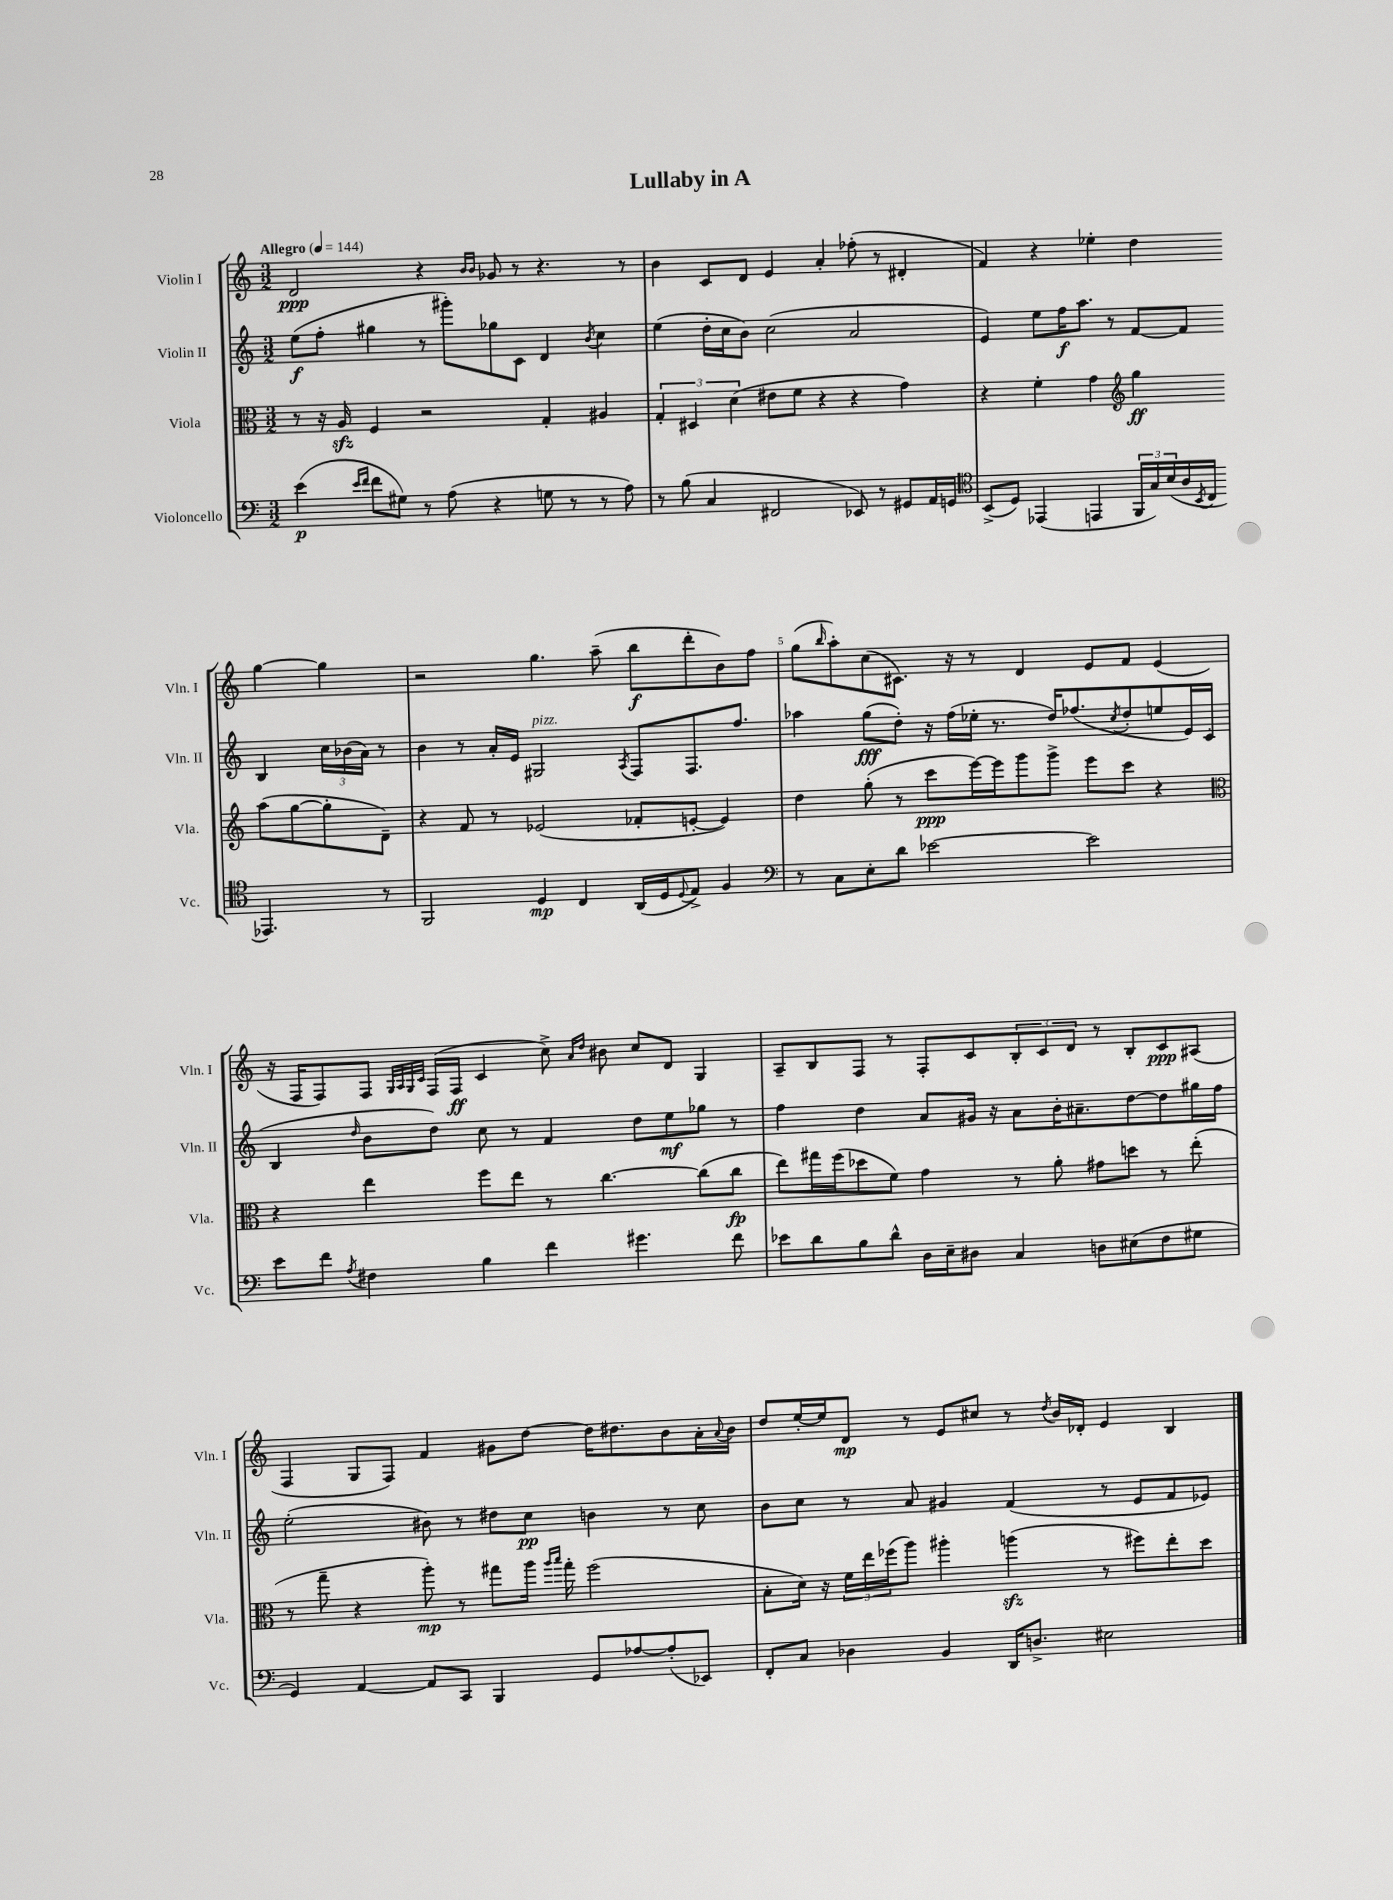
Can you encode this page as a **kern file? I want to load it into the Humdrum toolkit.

**kern	**dynam	**kern	**dynam	**kern	**dynam	**kern	**dynam
*part4	*part4	*part3	*part3	*part2	*part2	*part1	*part1
*staff4	*staff4	*staff3	*staff3	*staff2	*staff2	*staff1	*staff1
*I"Violoncello	*	*I"Viola	*	*I"Violin II	*	*I"Violin I	*
*I'Vc.	*	*I'Vla.	*	*I'Vln. II	*	*I'Vln. I	*
*clefF4	*	*clefC3	*	*clefG2	*	*clefG2	*
*k[]	*	*k[]	*	*k[]	*	*k[]	*
*M3/2	*	*M3/2	*	*M3/2	*	*M3/2	*
*MM144	*	*MM144	*	*MM144	*	*MM144	*
=1	=1	=1	=1	=1	=1	=1	=1
!	!	!	!	!	!	!LO:TX:a:B:t=Allegro	!
(4e\	p	8r	.	(8ee\L	f	2d/	ppp
.	.	16r	.	8ff'\J	.	.	.
.	.	16Azz/	.	.	.	.	.
16qqe/LL	.	.	.	.	.	.	.
16qqf/JJ	.	.	.	.	.	.	.
8f\L	.	4F/	.	4gg#X\	.	.	.
8G#X\J)	.	.	.	.	.	.	.
8r	.	2r	.	8r	.	4r	.
(8A\	.	.	.	8ggg#X'\L)	.	.	.
.	.	.	.	.	.	16qqb/LL	.
.	.	.	.	.	.	16qqb/JJ	.
4r	.	.	.	8gg-X\	.	8g-X/	.
.	.	.	.	8c\J	.	8r	.
8Gn\	.	4G'/	.	4d/	.	4.r	.
8r	.	.	.	.	.	.	.
.	.	.	.	8qb/	.	.	.
8r	.	4A#X/	.	4cc\	.	.	.
8A\)	.	.	.	.	.	8r	.
=2	=2	=2	=2	=2	=2	=2	=2
8r	.	6G'/	.	(4ee\	.	4b\	.
(8B\	.	.	.	.	.	.	.
.	.	6D#X/	.	.	.	.	.
4C/	.	.	.	16dd'\LL	.	8c/L	.
.	.	.	.	16cc\J	.	.	.
.	.	(6d\	.	.	.	.	.
.	.	.	.	8b\J)	.	8d/J	.
2FF#X/	.	8e#X\L	.	(2cc\	.	4e/	.
.	.	8f\J	.	.	.	.	.
.	.	4r	.	.	.	4a'/	.
8EE-X/)	.	4r	.	2a/	.	(8ff-X'\	.
8r	.	.	.	.	.	8r	.
8GG#X/L	.	4g\)	.	.	.	4d#X'/	.
16AA/L	.	.	.	.	.	.	.
16GGn/JJ	.	.	.	.	.	.	.
=3	=3	=3	=3	=3	=3	=3	=3
*clefC4	*	*	*	*	*	*	*
(8BB^/L	.	4r	.	4e/)	.	4f/)	.
8D/J)	.	.	.	.	.	.	.
(4EE-X/	.	4f'\	.	8ee\L	.	4r	.
.	.	.	.	16ff\K	f	.	.
.	.	.	.	8.aa\J	.	.	.
4EEn/	.	4g\	.	.	.	4ee-X'\	.
.	.	.	.	8r	.	.	.
*	*	*clefG2	*	*	*	*	*
24FF/LL	.	4gg\	ff	[8f/L	.	4dd\	.
24G/)	.	.	.	.	.	.	.
(24B/	.	.	.	.	.	.	.
16A/	.	.	.	8f/J]	.	.	.
8qBB/	.	.	.	.	.	.	.
16C/JJ	.	.	.	.	.	.	.
4.EE-X/)	.	(8aa\L	.	4B/	.	[4gg\	.
.	.	[8gg\	.	.	.	.	.
.	.	8gg'\]	.	24cc\LL	.	4gg\]	.
.	.	.	.	(24b-X\	.	.	.
.	.	.	.	24a\JJ)	.	.	.
8r	.	8d~\J)	.	8r	.	.	.
!!LO:LB:g=z
=4	=4	=4	=4	=4	=4	=4	=4
2FF/	.	4r	.	4b\	.	2r	.
.	.	8f/	.	8r	.	.	.
.	.	8r	.	16a'/LL	.	.	.
.	.	.	.	16e/JJ	.	.	.
!	!	!	!	!LO:TX:a:i:t=pizz.	!	!	!
4D/	mp	(2e-X/	.	2G#X/	.	4.gg\	.
4C/	.	.	.	.	.	.	.
.	.	.	.	.	.	(8aa~\	.
.	.	.	.	8qA/	.	.	.
(16AA/LL	.	8f-X'/L	.	8F/L	.	8bb\L	f
16D/J	.	.	.	.	.	.	.
8qqD/	.	.	.	.	.	.	.
8E^/J)	.	[8en'/J	.	8.F/	.	8ddd'\	.
4F/	.	4e/])	.	.	.	8b\)	.
.	.	.	.	8.ff/J	.	.	.
.	.	.	.	.	.	8ff\J	.
=5	=5	=5	=5	=5	=5	=5	=5
*clefF4	*	*	*	*	*	*	*
8r	.	4dd\	.	4aa-X\	.	(8gg\L	.
.	.	.	.	.	.	16qqbb/	.
8C\L	.	.	.	.	.	8aa'\)	.
8E'\	.	(8gg'\	.	(8gg\L	fff	(8cc\	.
8d\J	.	8r	.	8dd'\J)	.	8.c#X\J)	.
[2e-X\	.	8ccc\L	ppp	16r	.	.	.
.	.	.	.	(16ff\LL	.	16r	.
.	.	[16eee\L)	.	16ee-X'\JJ	.	8r	.
.	.	16eee\J]	.	8.r	.	.	.
.	.	8ggg\	.	.	.	4d/	.
.	.	8ggg^\J	.	16dd/KL)	.	.	.
.	.	.	.	(8.ff-X/	.	.	.
2e-\]	.	8eee\L	.	.	.	8e/L	.
.	.	.	.	8qcc/	.	.	.
.	.	8ccc\J	.	8dd'/	.	8f/J	.
.	.	4r	.	8een/	.	(4e/	.
.	.	.	.	16e/L)	.	.	.
.	.	.	.	(16c/JJ	.	.	.
!!LO:LB:g=z
=6	=6	=6	=6	=6	=6	=6	=6
*	*	*clefC3	*	*	*	*	*
8e\L	.	4r	.	4B/	.	16r	.
.	.	.	.	.	.	16F/KL	.
8f\J	.	.	.	.	.	8F/)	.
8qA/	.	.	.	16qqdd/	.	.	.
4F#X\	.	4ee\	.	8b\L	.	8F/J	.
.	.	.	.	.	.	32qqG/LLL	.
.	.	.	.	.	.	32qqA/	.
.	.	.	.	.	.	32qqG/	.
.	.	.	.	.	.	32qqc/JJJ	.
.	.	.	.	8dd\J)	.	(16F/LL	.
.	.	.	.	.	.	16F/JJ	ff
4B\	.	8ff\L	.	8cc\	.	4c/	.
.	.	8ee\J	.	8r	.	.	.
4f\	.	8r	.	4f/	.	8cc^\)	.
.	.	.	.	.	.	16qqa/LL	.
.	.	.	.	.	.	16qqdd/JJ	.
.	.	[4.cc\	.	.	.	8b#X\	.
4.g#X\	.	.	.	8dd\L	.	8cc/L	.
.	.	.	.	8ee\	mf	8d/J	.
.	.	(8cc\L]	.	8gg-X\J	.	4G/	.
8f\	.	8cc\J	fp	8r	.	.	.
=7	=7	=7	=7	=7	=7	=7	=7
8e-X\L	.	8ee\L)	.	4ff\	.	8A~/L	.
8d\	.	16gg#X\L	.	.	.	8B/	.
.	.	(16ff\J	.	.	.	.	.
8B\	.	8dd-X\	.	4dd\	.	8F/J	.
8d^^\J	.	8f\J)	.	.	.	8r	.
16D\LL	.	4g\	.	8a/L	.	8F'/L	.
16E~\J	.	.	.	.	.	.	.
8D#X\J	.	.	.	16g#X/Jk	.	8c/	.
.	.	.	.	16r	.	.	.
4C/	.	8r	.	8a\L	.	12B'/	.
.	.	.	.	.	.	12c/	.
.	.	8a'\	.	16b'\K	.	.	.
.	.	.	.	.	.	12d/J	.
.	.	.	.	8.a#X~\	.	.	.
8Dn\L	.	8g#X\L	.	.	.	8r	.
(8E#X\	.	8ddn\J	.	[8dd\	.	8B'/L	.
8F\	.	8r	.	8dd\]	.	8c/	ppp
8G#X\J	.	(8ee'\	.	16gg#X\L	.	(8A#X/J	.
.	.	.	.	16ff\JJ	.	.	.
!!LO:LB:g=z
=8	=8	=8	=8	=8	=8	=8	=8
4GG/)	.	8r	.	(2ee'\	.	4F/	.
.	.	8gg~\	.	.	.	.	.
[4AA/	.	4r	.	.	.	8G/L	.
.	.	.	.	.	.	8F/J)	.
8AA/L]	.	8aa'\)	mp	8b#X\)	.	4f/	.
8CC/J	.	8r	.	8r	.	.	.
4BBB/	.	8gg#X\L	.	8dd#X\L	.	8g#X\L	.
.	.	16aa\Jk	.	8cc\J	pp	[8dd\J	.
.	.	16qqaa/LL	.	.	.	.	.
.	.	16qqbb/JJ	.	.	.	.	.
.	.	16gg#'\	.	.	.	.	.
8GG/L	.	(2ff\	.	4bn\	.	16dd\KL]	.
.	.	.	.	.	.	8.dd#X\	.
[8A-X/	.	.	.	.	.	.	.
(8A-'/]	.	.	.	8r	.	8b\	.
8EE-X/J)	.	.	.	8cc\	.	16a'\L	.
.	.	.	.	.	.	8qqa/	.
.	.	.	.	.	.	16b\JJ	.
=9	=9	=9	=9	=9	=9	=9	=9
8FF'/L	.	8B'\L	.	8b\L	.	8dd/L	.
8C/J	.	16d\Jk)	.	8cc\J	.	[16ee'/L	.
.	.	16r	.	.	.	16ee/J]	.
4D-X\	.	24f\LL	.	8r	.	8d/J	mp
.	.	24ee\	.	.	.	.	.
.	.	(24ff-X\J	.	.	.	.	.
.	.	8aa\J)	.	8a/	.	8r	.
4BB/	.	4aa#X'\	.	4g#X/	.	8e/L	.
.	.	.	.	.	.	8cc#X/J	.
16DD/KL	.	(4aanzz\	.	(4f/	.	8r	.
8.Dn^/J	.	.	.	.	.	.	.
.	.	.	.	.	.	8qdd/	.
.	.	.	.	.	.	16b/LL	.
.	.	.	.	.	.	16d-X'/JJ	.
2E#X\	.	8r	.	8r	.	4e/	.
.	.	8ff#X\L)	.	8e/L	.	.	.
.	.	8ee'\	.	8f/	.	4B/	.
.	.	8dd\J	.	8e-X/J)	.	.	.
==	==	==	==	==	==	==	==
*-	*-	*-	*-	*-	*-	*-	*-
